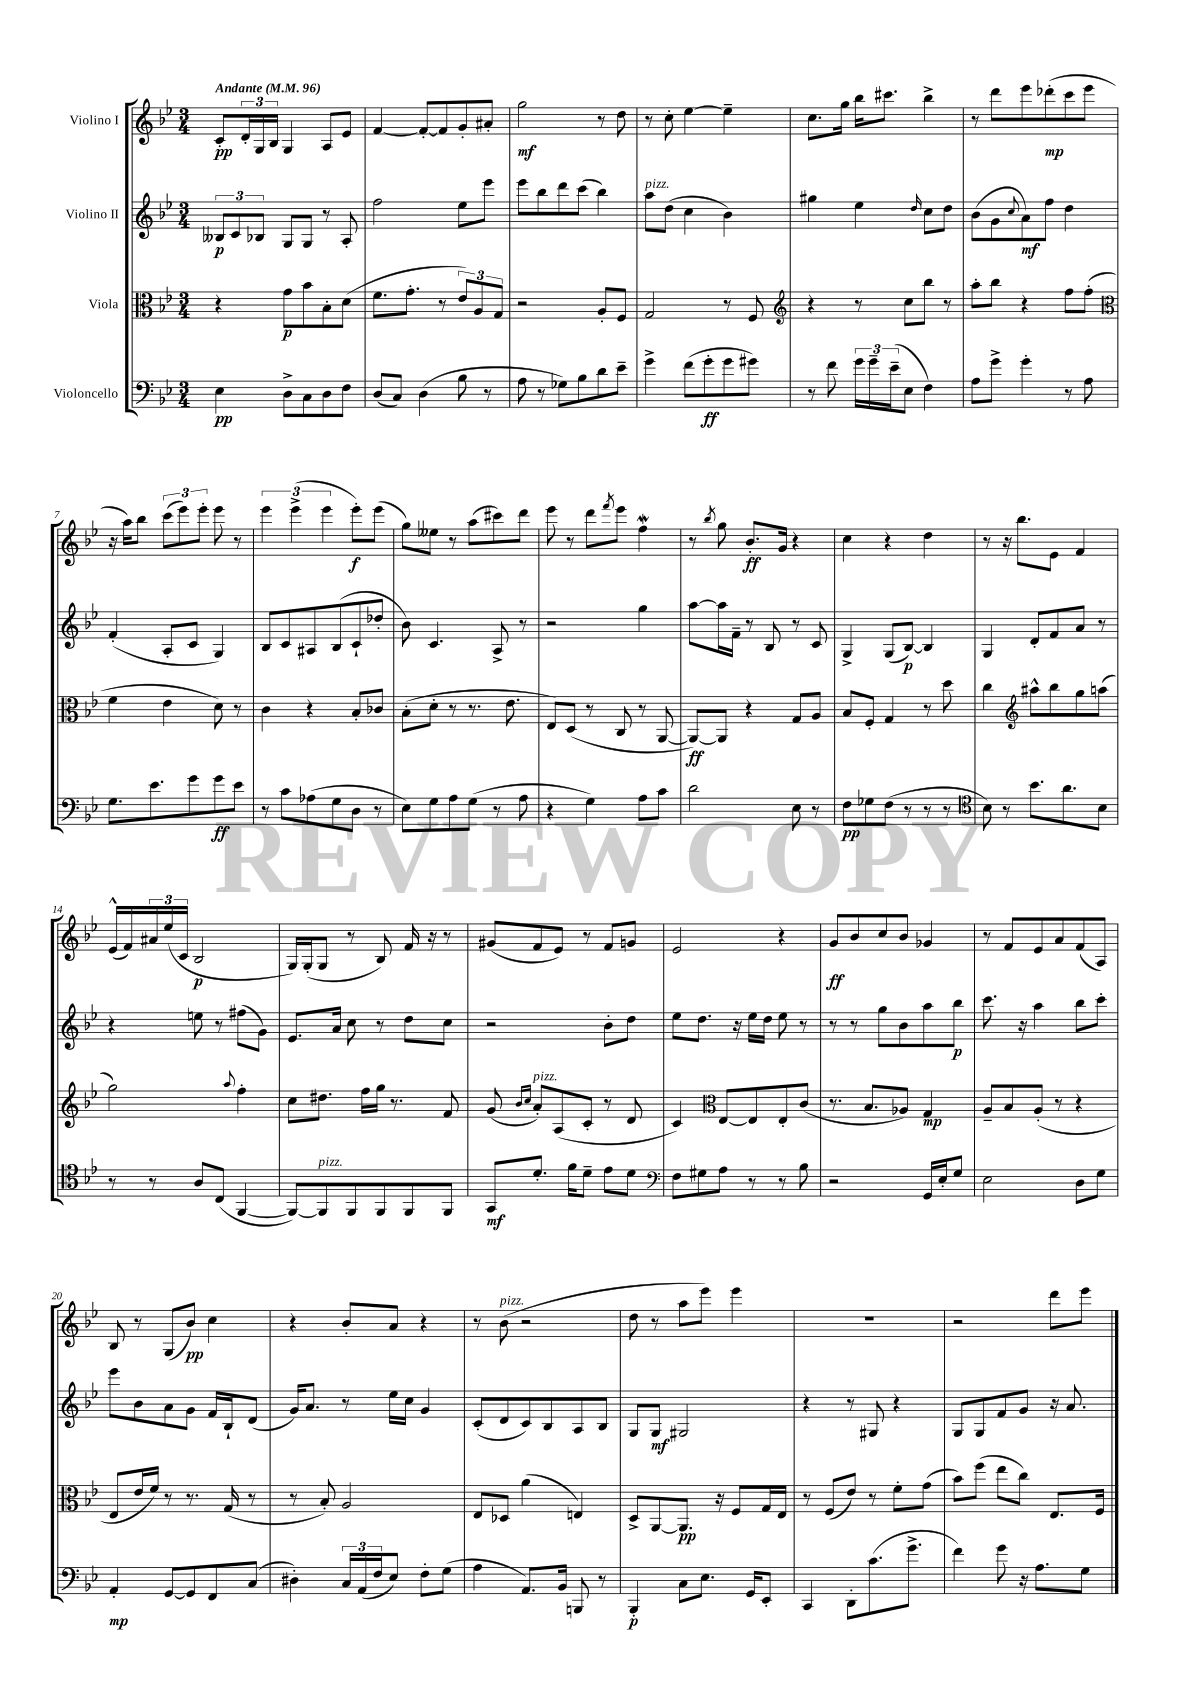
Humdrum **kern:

**kern	**kern	**kern	**kern
*staff4	*staff3	*staff2	*staff1
*clefF4	*clefC3	*clefG2	*clefG2
*k[b-e-]	*k[b-e-]	*k[b-e-]	*k[b-e-]
*M3/4	*M3/4	*M3/4	*M3/4
*MM96	*MM96	*MM96	*MM96
4E-	4r	12B--	8c'
.	.	12c	.
.	.	.	24d'
.	.	12B-	24G
.	.	.	24B-
8D^	8g	8G	4G
8C	8b-	8G	.
8D	8B-'	8r	8A
8F	(8d	8A'	8e-
=	=	=	=
(8D	8.f	2ff	[4f
8C)	.	.	.
.	8.g'	.	.
(4D	.	.	8f'_
.	8r	.	8f]
8B-	12e-)	8ee-	8g'
.	12A	.	.
8r	.	8eee-	8a#'
.	12G	.	.
=	=	=	=
8A	2r	8eee-	2gg
8r	.	8bb-	.
8G-)	.	8ddd	.
8B-	.	(8ccc	.
8d	8A'	4bb-)	8r
8e-~	8F	.	8dd
=	=	=	=
4g^	2G	8aa	8r
.	.	(8dd	8cc'
(8f	.	4cc	[4ee-
8g'	.	.	.
8g	8r	4b-)	4ee-~]
8g#)	8F	.	.
=	=	=	=
*	*clefG2	*	*
8r	4r	4gg#	8.cc
8f	.	.	.
.	.	.	16gg
24g	8r	4ee-	16bb-
24g~	.	.	.
.	.	.	8.ccc#
(24e-~	.	.	.
8E-	8cc	.	.
.	.	16qqdd	.
4F)	8bb-	8cc	4bb-^
.	8r	8dd	.
=	=	=	=
8A	8aa'	(8b-	8r
8g^	8bb-	8g	8ddd
.	.	8qqcc	.
4g'	4r	8a)	8eee-
.	.	8ff	(8ddd-'
8r	8ff	4dd	8ccc
8A	(8ff'	.	8eee-
=	=	=	=
*	*clefC3	*	*
8.G	4f	(4f'	16r
.	.	.	16aa)
.	.	.	8bb-
8.e-	.	.	.
.	4e-	8A'	(12ccc
.	.	.	12eee-)
8g	.	8c	.
.	.	.	12eee-'
8g	8d)	4G)	8eee-
8e-	8r	.	8r
=	=	=	=
8r	4c	8B-	6eee-
8c	.	8c	.
.	.	.	(6eee-^
(8A-	4r	8A#	.
.	.	.	6eee-
8G	.	(8B-	.
8D	8B-'	8c`	8eee-')
8r	8c-	8dd-'	(8eee-
=	=	=	=
8E-)	(8B-'	8b-)	8gg)
8G	8d'	4.c	8ee--
8A	8r	.	8r
(8G	8.r	.	(8aa
8r	.	8A^	8ccc#)
.	8.e-	.	.
8A	.	8r	8ddd
=	=	=	=
4r	8E-)	2r	8eee-
.	(8D	.	8r
4G)	8r	.	8ddd
.	.	.	8qfff
.	8C	.	8eee-
8A	8r	4gg	4ff
8c	[8AA	.	.
=	=	=	=
2d	8AA_)	[8aa	8r
.	.	.	8qbb-
.	8AA]	16aa]	8gg
.	.	16f~	.
.	4r	8r	8.b-'
.	.	8B-	.
.	.	.	16g
8E-	8G	8r	4r
8r	8A	8c	.
=	=	=	=
8F	8B-	4G^	4cc
8G-	8F'	.	.
(8F	4G	(8G	4r
8r	.	[8B-)	.
8r	8r	4B-]	4dd
8r	8dd	.	.
=	=	=	=
*clefC4	*	*	*
8B-)	4cc	4G	8r
8r	.	.	16r
.	.	.	8.bb-
*	*clefG2	*	*
8.b-	8aa#^^	8d'	.
.	8bb-	8f	8e-
8.a	.	.	.
.	8gg	8a	4f
8B-	(8aa	8r	.
=	=	=	=
8r	2gg)	4r	(16e-^^
.	.	.	16f)
8r	.	.	24a#
.	.	.	(24ee-
.	.	.	24c
8A	.	8ee	2B-
(8C	.	8r	.
.	8qqaa	.	.
[4FF	4ff'	(8ff#	.
.	.	8g)	.
=	=	=	=
8FF_)	8cc	8.e-	16G)
.	.	.	(16G'
8FF]	8.dd#	.	8G
.	.	16a	.
8FF	.	8cc	8r
.	16ff	.	.
8FF	16gg	8r	8B-)
.	8.r	.	.
8FF	.	8dd	16f
.	.	.	16r
8FF	8f	8cc	8r
=	=	=	=
8GG	(8g	2r	(8g#
.	16qqb-	.	.
.	16qqcc	.	.
8.d'	8a')	.	8f
.	(8A	.	8e-)
16f	.	.	.
8d~	8c'	.	8r
8e-	8r	8b-'	8f
8d	8d	8dd	8g
=	=	=	=
*clefF4	*	*	*
8F	4c)	8ee-	2e-
8G#	.	8.dd	.
*	*clefC3	*	*
8A	[8E-	.	.
.	.	16r	.
8r	8E-]	16ee-	.
.	.	16dd	.
8r	8E-'	8ee-	4r
8B-	(8c	8r	.
=	=	=	=
2r	8.r	8r	8g
.	.	8r	8b-
.	8.B-	.	.
.	.	8gg	8cc
.	8A-)	8b-	8b-
16GG	4G	8aa	4g-
16E-'	.	.	.
8G	.	8bb-	.
=	=	=	=
2E-	8A~	8.ccc	8r
.	8B-	.	8f
.	.	16r	.
.	(8A'	4aa	8e-
.	8r	.	8a
8D	4r	8bb-	(8f
8G	.	8ccc'	8A)
=	=	=	=
4AA'	8E-	8eee-	8B-
.	16e-	8b-	8r
.	16f)	.	.
[8GG	8r	8a	(8G
8GG]	8.r	8g	8b-)
8FF	.	16f	4cc
.	(16G	16B-`	.
(8C	8r	(8d	.
=	=	=	=
4D#')	8r	16g)	4r
.	.	8.a	.
.	8B-')	.	.
24C	2A	8r	8b-'
(24AA	.	.	.
24F	.	.	.
8E-)	.	16ee-	8a
.	.	16cc	.
8F'	.	4g	4r
(8G	.	.	.
=	=	=	=
4A	8E-	(8c'	8r
.	8D-	8d	(8b-
8.AA)	(4a	8c)	2r
.	.	8B-	.
16BB-	.	.	.
8BBB	4E)	8A	.
8r	.	8B-	.
=	=	=	=
4BBB-'	8D^	8G	8dd
.	[8AA	8G	8r
8C	8.AA]	2G#	8aa
8.E-	.	.	8eee-)
.	16r	.	.
.	8F	.	4eee-
16GG	.	.	.
8EE-'	16G	.	.
.	16E-	.	.
=	=	=	=
4CC	8r	4r	2.r
.	(8F	.	.
8DD'	8e-)	8r	.
(8.c	8r	8G#	.
.	8f'	4r	.
8.g^	.	.	.
.	(8g	.	.
=	=	=	=
4f)	8b-)	8G	2r
.	(8ff	8G	.
8g	8ee-	8f	.
16r	8cc)	8g	.
8.A	.	.	.
.	8.E-	16r	8ddd
.	.	8.a	.
8G	.	.	8eee-
.	16F	.	.
==	==	==	==
*-	*-	*-	*-
